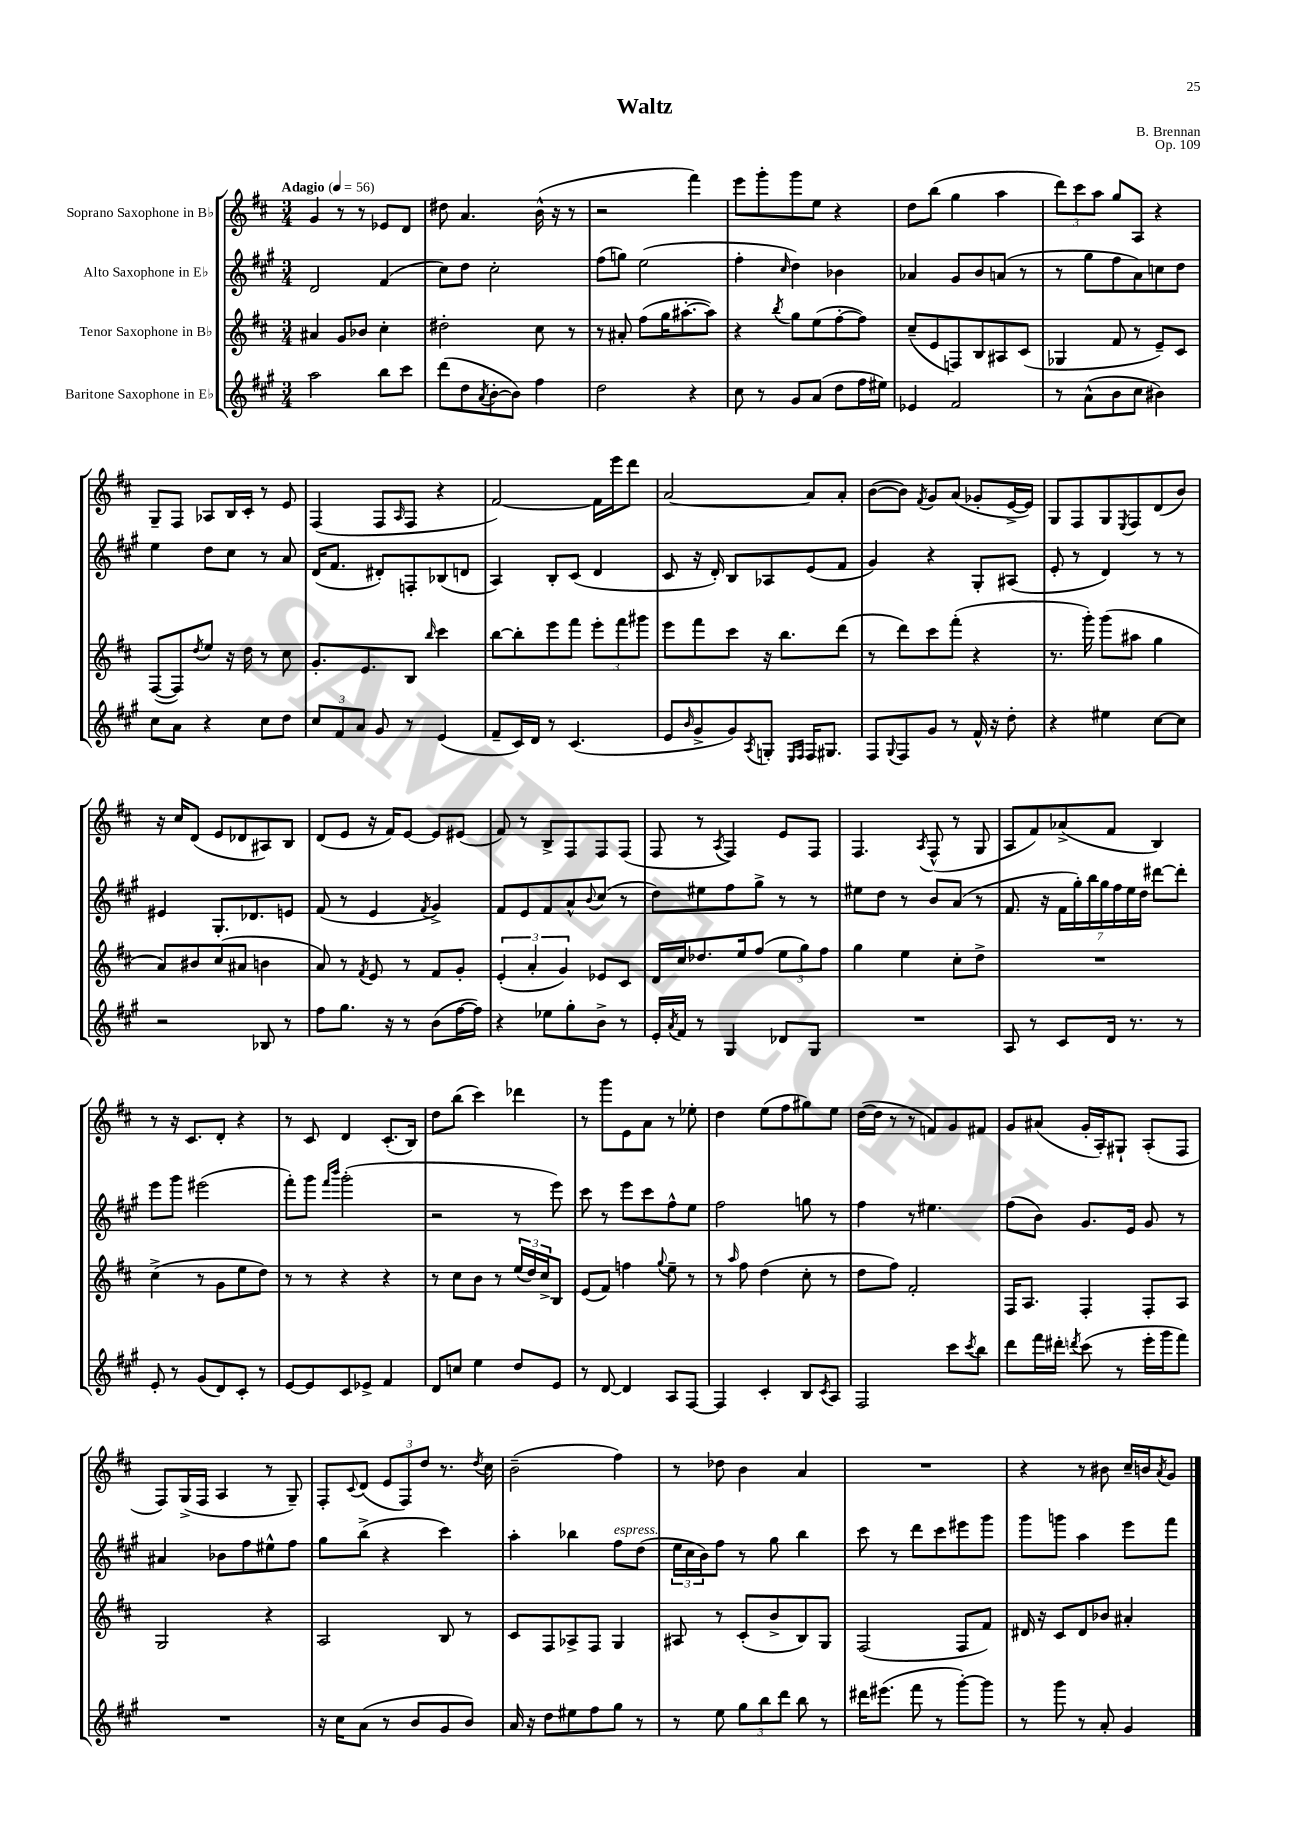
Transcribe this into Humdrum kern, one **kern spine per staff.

**kern	**kern	**kern	**kern
*part4	*part3	*part2	*part1
*staff4	*staff3	*staff2	*staff1
*I"Baritone Saxophone in E♭	*I"Tenor Saxophone in B♭	*I"Alto Saxophone in E♭	*I"Soprano Saxophone in B♭
*clefG2	*clefG2	*clefG2	*clefG2
*k[f#c#g#]	*k[f#c#]	*k[f#c#g#]	*k[f#c#]
*M3/4	*M3/4	*M3/4	*M3/4
*MM56	*MM56	*MM56	*MM56
=1	=1	=1	=1
!	!	!	!LO:TX:a:B:t=Adagio
2aa\	4a#X/	2d/	4g/
.	8g/L	.	8r
.	8b-X/J	.	8r
8bb\L	4cc#'\	(4f#/	8e-X/L
8ccc#\J	.	.	8d/J
=2	=2	=2	=2
(8ddd\L	2dd#X'\	8cc#\L)	8dd#X\
8dd\	.	8dd\J	4.a/
8qa/	.	.	.
[8b'\	.	2cc#'\	.
8b\J])	.	.	.
4ff#\	8cc#\	.	(16b^^\
.	.	.	16r
.	8r	.	8r
=3	=3	=3	=3
2dd\	8r	(8ff#\L	2r
.	8a#X'/	8ggn\J)	.
.	(8ff#\L	(2ee\	.
.	16gg\K	.	.
.	[8.aa#X'\	.	.
4r	.	.	4fff#\)
.	8aa#\J])	.	.
=4	=4	=4	=4
8cc#\	4r	4ff#'\	8eee\L
8r	.	.	8ggg'\
.	8qbb/	16qqcc#/	.
8g#/L	8gg\L	4dd\)	8ggg\
(8a/J	(8ee\	.	8ee\J
8dd\L	[8ff#'\	4b-X\	4r
16ff#\L	8ff#\J])	.	.
16ee#X\JJ)	.	.	.
=5	=5	=5	=5
4e-X/	(8cc#~/L	4a-X/	8dd\L
.	8e/	.	(8bb\J
2f#/	8Fn/)	8g#/L	4gg\
.	8B/	8b/	.
.	8A#X/	(8an/J	4aa\
.	(8c#/J	8r	.
=6	=6	=6	=6
8r	4G-X/	8r	12ddd\L)
.	.	.	12ccc#\
(8a^^\L	.	8gg#\L	.
.	.	.	12aa\J
8b\	8f#/	8ff#\	8gg/L
8cc#\J	8r	8a\)	8A/J
4b#X\)	8e~/L)	8ccn\	4r
.	8c#/J	8dd\J	.
!!LO:LB:g=z
=7	=7	=7	=7
8cc#\L	([8F#/L	4ee\	8G~/L
8a\J	8F#/])	.	8F#/J
.	8qdd/	.	.
4r	8ee/J	8dd\L	8A-X/L
.	16r	8cc#\J	16B/L
.	16dd\	.	16c#'/JJ
8cc#\L	8r	8r	8r
8dd\J	8cc#\	8a/	8e/
=8	=8	=8	=8
12cc#/L	8.g'/L	(16d/KL	(4F#/
.	.	8.f#/J	.
12f#/	.	.	.
12a/J	.	.	.
.	8.e/	.	.
8g#/	.	8d#X'/L)	8F#/L
.	.	.	16qqA/
8r	8B/J	8Fn'/	8F#/J
.	16qqbb/	.	.
(4e/	4ccc#\	(8B-X/	4r
.	.	8dn/J	.
=9	=9	=9	=9
8f#~/L	[8bb\L	4A/)	[2f#/)
16c#/L)	8bb'\]	.	.
16d/JJ	.	.	.
8r	8eee\	8B'/L	.
(4.c#/	8fff#\J	(8c#/J	.
.	12eee'\L	4d/	16f#\LL]
.	.	.	16eee\J
.	12fff#\	.	.
.	.	.	8ddd\J
.	12ggg#X\J	.	.
=10	=10	=10	=10
8e/L	8eee\L	8c#/	[2a/
16qqb/	.	.	.
8g#^/	8fff#\	16r	.
.	.	16d'/)	.
8g#/)	8ccc#\J	8B/L	.
8qA/	.	.	.
8Gn'/J	16r	8A-X/	.
.	8.bb\L	.	.
16qqE/LL	.	.	.
16qqF#/JJ	.	.	.
16F#/KL	.	(8e/	8a/L]
8.G#X/J	.	.	.
.	(8ddd\J	8f#/J	8a'/J
=11	=11	=11	=11
8F#/L	8r	4g#/)	([8b\L
8qqG#/	.	.	.
8F#/	8ddd\L)	.	8b\J])
.	.	.	8qf#/
8g#/J	8ccc#\	4r	8g/L
8r	(8fff#'\J	.	(8a/J
16f#^^/	4r	8G#'/L	8g-X'/L
16r	.	.	.
8dd'\	.	(8A#X/J	[16e^/L
.	.	.	16e/JJ])
=12	=12	=12	=12
4r	8.r	8e'/	8G/L
.	.	8r	8F#/
.	16ggg'\)	.	.
4ee#X\	(8ggg\L	4d/)	8G/
.	.	.	8qE/
.	8aa#X\J	.	8F#/
[8cc#\L	4gg\	8r	(8d/
8cc#\J]	.	8r	8b/J)
!!LO:LB:g=z
=13	=13	=13	=13
2r	8a/L)	4e#X/	16r
.	.	.	16cc#/KL
.	8b#X/	.	(8d/J
.	(8cc#/	8.G#'/L	8e/L
.	8a#X/J	.	8d-X/
.	.	8.d-X/	.
8B-X/	4bn\	.	8A#X/)
8r	.	8en/J	8B/J
=14	=14	=14	=14
8ff#\L	8a/)	(8f#/	(8d/L
8.gg#\J	8r	8r	8e/J
.	8qf#/	.	.
.	8e/	4e/	16r
16r	.	.	16f#/KL)
8r	8r	.	[8e/J
.	.	8qf#/	.
(8b\L	8f#/L	4g#^/)	8e/L]
[16ff#\L	8g'/J	.	(8e#X/J
16ff#\JJ])	.	.	.
=15	=15	=15	=15
4r	(6e'/	8f#/L	8f#/)
.	.	8e/	8r
.	6a'/	.	.
8ee-X\L	.	8f#/	8B^/L
.	6g/)	.	.
8gg#'\	.	8a^^/	8F#/
.	.	8qqb/	.
8b^\J	8e-X/L	(8cc#/J	8F#/
8r	8c#/J	8r	(8F#/J
=16	=16	=16	=16
16e'/LL	16d/LL	8dd\L)	8F#/
8qa/	.	.	.
16f#/JJ	16cc#/J	.	.
8r	8.dd-X/	8ee#X\	8r
.	.	.	8qA/
4G#/	.	8ff#\	4F#/)
.	16ee/k	.	.
.	(8ff#/J	8gg#^\J	.
8d-X/L	12ee\L	8r	8e/L
.	12gg\)	.	.
8G#/J	.	8r	8F#/J
.	12ff#\J	.	.
=17	=17	=17	=17
2.r	4gg\	8ee#X\L	4.F#/
.	.	8dd\J	.
.	4ee\	8r	.
.	.	.	8qA/
.	.	8b/L	(8F#^^/
.	8cc#'\L	(8a/J	8r
.	8dd^\J	8r	8G/
=18	=18	=18	=18
8A/	2.r	8.f#/	8A/L
8r	.	.	8f#/)
.	.	16r	.
8c#/L	.	28f#\LL	(8a-X^/
.	.	28gg#'\)	.
.	.	28bb\	.
.	.	28gg#\	.
16d/Jk	.	.	8f#/J
.	.	28ff#\	.
.	.	28ee\	.
8.r	.	.	.
.	.	28dd\JJ	.
.	.	[8ddd#X\L	4B/)
8r	.	8ddd#'\J]	.
!!LO:LB:g=z
=19	=19	=19	=19
8e'/	(4cc#^\	8eee\L	8r
8r	.	8ggg#\J	16r
.	.	.	8.c#/L
(8g#/L	8r	(2eee#X\	.
8d/)	8g\L	.	8d'/J
8c#'/J	8ee\	.	4r
8r	8dd\J)	.	.
=20	=20	=20	=20
[8e/L	8r	8fff#'\L)	8r
8e/]	8r	8ggg#\J	8c#/
.	.	16qqfff#/LL	.
.	.	16qqbbb/JJ	.
8c#/	4r	(2ggg#'\	4d/
8e-X^/J	.	.	.
4f#/	4r	.	(8.c#'/L
.	.	.	16B/Jk)
=21	=21	=21	=21
8d/L	8r	2r	8dd\L
8ccn/J	8cc#\L	.	(8bb\J
4ee\	8b\J	.	4ccc#\)
.	8r	.	.
8dd/L	(24ee/LL	8r	4ddd-X\
.	24dd/)	.	.
.	24cc#^/J	.	.
8e/J	8B/J	8eee\)	.
=22	=22	=22	=22
8r	(8e/L	8ccc#\	8r
[8d/	8f#/J)	8r	8ggg\L
4d/]	4ffn\	8eee\L	8e\
.	.	8ccc#\	8a\J
.	8qqgg/	.	.
8A/L	8ee~\	8ff#^^\	8r
[8F#/J	8r	8ee\J	8ee-X'\
=23	=23	=23	=23
4F#/]	8r	2ff#\	4dd\
.	16qqaa/	.	.
.	8ff#\	.	.
4c#'/	(4dd\	.	(8ee\L
.	.	.	8ff#\
8B/L	8cc#'\	8ggn\	8gg#X\)
8qc#/	.	.	.
8A/J	8r	8r	8ee\J
=24	=24	=24	=24
2F#/	8dd\L	4ff#\	([16dd\LL
.	.	.	16dd\JJ]
.	8ff#\J)	.	8r
.	2f#'/	8r	8r
.	.	4.ee#X\	8fn/L)
8ccc#\L	.	.	8g/
8qccc#/	.	.	.
8bb\J	.	.	8f#X/J
=25	=25	=25	=25
8ddd\L	16F#/KL	(8ff#\L	8g/L
.	8.A/J	.	.
16fff#\L	.	8b\J)	(8a#X/J
16ddd#X'\JJ	.	.	.
8qdddn/	.	.	.
(8ccc#\	4F#'/	8.g#/L	16g'/LL
.	.	.	16A'/J)
8r	.	.	8G#X`/J
.	.	16e/Jk	.
16eee'\LL	8F#'/L	8g#/	(8A'/L
16ggg#\J	.	.	.
8fff#\J)	8A/J	8r	8F#/J
!!LO:LB:g=z
=26	=26	=26	=26
2.r	2G/	4a#X/	8F#/L)
.	.	.	(16G^/L
.	.	.	16F#/JJ
.	.	8b-X\L	4A/
.	.	8ff#\	.
.	4r	8ee#X^^\	8r
.	.	8ff#\J	8G~/)
=27	=27	=27	=27
16r	2A/	8gg#\L	8F#'/L
16cc#\KL	.	.	.
.	.	.	8qqc#/
(8a\J	.	(8bb^\J	(8d/J
8r	.	4r	12e/L
.	.	.	12F#/)
8b/L	.	.	.
.	.	.	12dd/J
8g#/	8B/	4ccc#\)	8.r
8b/J)	8r	.	.
.	.	.	8qdd/
.	.	.	16cc#\
=28	=28	=28	=28
16a/	8c#/L	4aa'\	(2b~\
16r	.	.	.
8dd\L	8F#/	.	.
8ee#X\	8A-X^/	4bb-X\	.
8ff#\	8F#/J	.	.
!	!	!LO:TX:a:i:t=espress.	!
8gg#\J	4G/	8ff#\L	4ff#\)
8r	.	(8dd\J	.
=29	=29	=29	=29
8r	8A#X/	24ee\LL	8r
.	.	24cc#\	.
.	.	24b\J)	.
8ee\	8r	8ff#\J	8dd-X\
12gg#\L	(8c#'/L	8r	4b\
12bb\	.	.	.
.	8b^/	8gg#\	.
12ddd\J	.	.	.
8bb\	8B/)	4bb\	4a/
8r	8G/J	.	.
=30	=30	=30	=30
16ddd#X\KL	(2F#/	8ccc#\	2.r
(8.eee#X\J	.	.	.
.	.	8r	.
8fff#\	.	8ddd\L	.
8r	.	8ccc#\	.
[8ggg#'\L)	8F#/L	8eee#X\	.
8ggg#\J]	8f#/J)	8ggg#\J	.
=31	=31	=31	=31
8r	16d#X/	8ggg#\L	4r
.	16r	.	.
8ggg#\	8c#/L	8gggn\J	.
8r	8d#/	4aa\	8r
8a'/	8b-X/J	.	8b#X\
4g#/	4a#X'/	8eee\L	16cc#~/LL
.	.	.	16bn/J
.	.	.	8qa/
.	.	8fff#\J	8g/J
==	==	==	==
*-	*-	*-	*-
